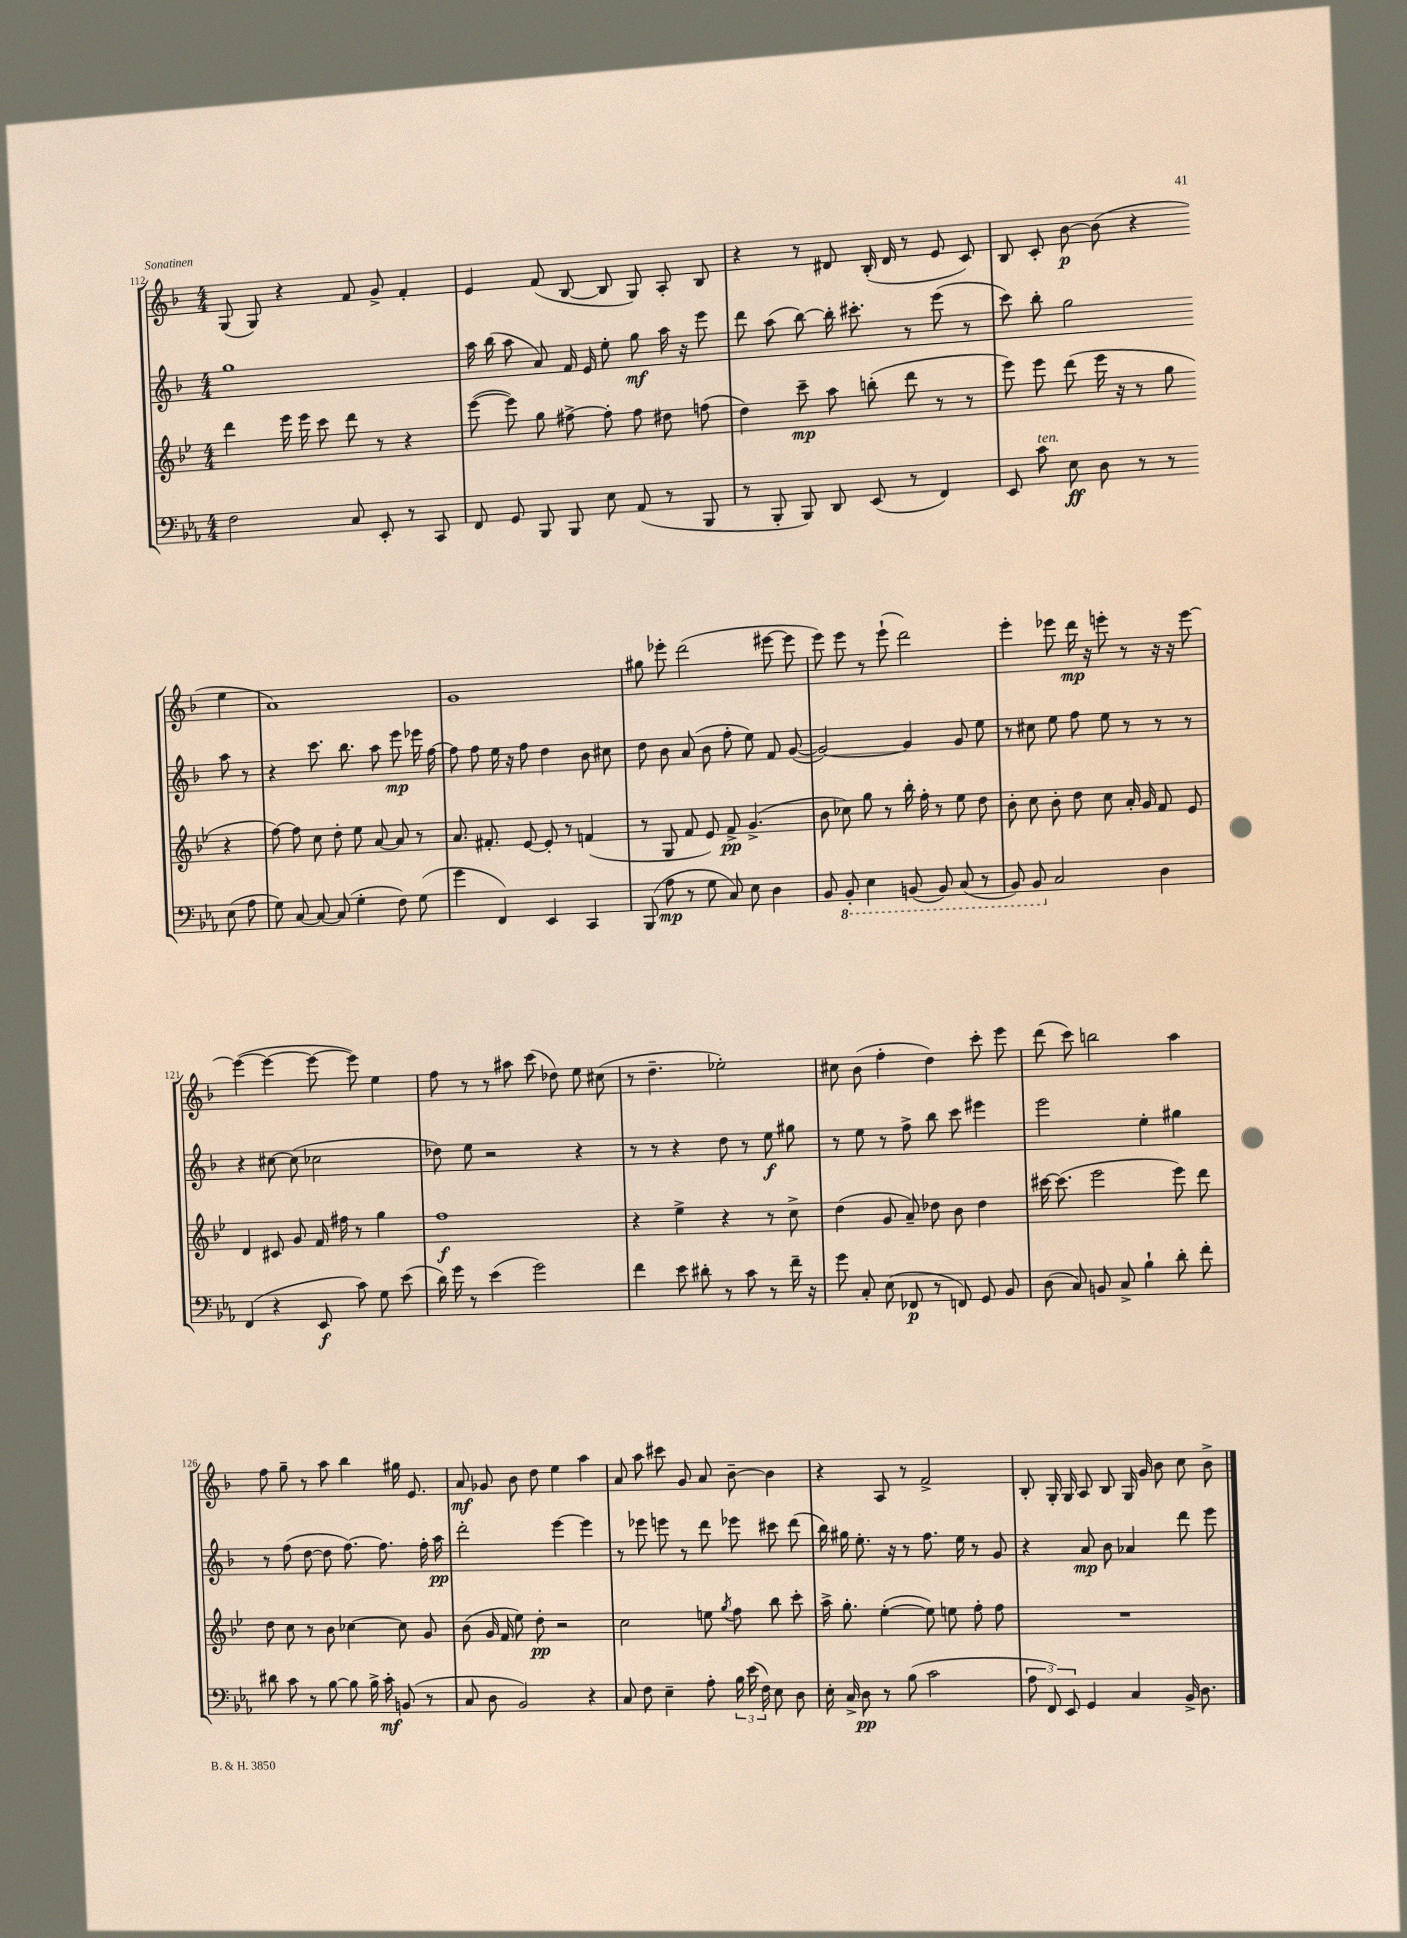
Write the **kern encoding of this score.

**kern	**dynam	**kern	**dynam	**kern	**dynam	**kern	**dynam
*part4	*part4	*part3	*part3	*part2	*part2	*part1	*part1
*staff4	*staff4	*staff3	*staff3	*staff2	*staff2	*staff1	*staff1
*clefF4	*	*clefG2	*	*clefG2	*	*clefG2	*
*k[b-e-a-]	*	*k[b-e-]	*	*k[b-]	*	*k[b-]	*
*M4/4	*	*M4/4	*	*M4/4	*	*M4/4	*
=112	=112	=112	=112	=112	=112	=112	=112
2F\	.	4ddd\	.	1gg	.	(8G/	.
.	.	.	.	.	.	8G/)	.
.	.	16eee-\	.	.	.	4r	.
.	.	16eee-\	.	.	.	.	.
.	.	8ccc\	.	.	.	.	.
8C/	.	8ddd\	.	.	.	8f/	.
8EE-'/	.	8r	.	.	.	8g^/	.
8r	.	4r	.	.	.	4f'/	.
8CC/	.	.	.	.	.	.	.
=113	=113	=113	=113	=113	=113	=113	=113
8FF/	.	([8eee-\	.	16aa\	.	4e/	.
.	.	.	.	(16bb-\	.	.	.
8GG/	.	8eee-\])	.	8aa\	.	.	.
8BBB-/	.	8gg\	.	8a/)	.	(8f/	.
8BBB-/	.	[8ff#X^\	.	16f/	.	[8B-/	.
.	.	.	.	16e/	.	.	.
8E-\	.	8ff#'\]	.	8ee'\	.	8B-/]	.
(8AA-/	.	8ff#\	.	8gg\	mf	8G/)	.
8r	.	8dd#X\	.	16aa\	.	8A'/	.
.	.	.	.	16r	.	.	.
8BBB-/	.	(8ffn\	.	8eee\	.	8B-/	.
=114	=114	=114	=114	=114	=114	=114	=114
8r	.	4dd\)	.	8ddd\	.	4r	.
8BBB-'/	.	.	.	(8aa\	.	.	.
8BBB-/)	.	8ccc~\	mp	[8bb-\)	.	8r	.
8DD/	.	8aa\	.	16bb-'\]	.	8d#X/	.
.	.	.	.	8.ccc#X'\	.	.	.
(8EE-/	.	(8bbn'\	.	.	.	(16B-'/	.
.	.	.	.	.	.	16d#/	.
8r	.	8ddd\	.	8r	.	8r	.
4FF/)	.	8r	.	(8eee\	.	8e/	.
.	.	8r	.	8r	.	8c/)	.
=115	=115	=115	=115	=115	=115	=115	=115
8EE-/	.	8eee-\)	.	8ccc\)	.	8B-/	.
!LO:TX:a:i:t=ten.	!	!	!	!	!	!	!
8c\	.	8eee-\	.	8bb-'\	.	8c'/	.
8E-\	ff	(8ddd\	.	2gg\	.	[8b-\	p
8D\	.	16eee-\	.	.	.	(8b-\]	.
.	.	16r	.	.	.	.	.
8r	.	8r	.	.	.	4r	.
8r	.	8gg\	.	.	.	.	.
(8E-\	.	4r	.	8aa\	.	4ee\	.
8A-\	.	.	.	8r	.	.	.
!!LO:LB:g=z
=116	=116	=116	=116	=116	=116	=116	=116
8G\)	.	[8ff\)	.	4r	.	1a)	.
[8C/	.	8ff\]	.	.	.	.	.
8C/_	.	8cc\	.	8.ccc\	.	.	.
(8C/]	.	8dd'\	.	.	.	.	.
.	.	.	.	8.bb-\	.	.	.
4G'\	.	8ee-\	.	.	.	.	.
.	.	[8a/	.	8aa\	.	.	.
8F\)	.	8a/]	.	8eee\	mp	.	.
(8G\	.	8r	.	16eee-X\	.	.	.
.	.	.	.	[16ff\	.	.	.
=117	=117	=117	=117	=117	=117	=117	=117
4g\	.	8.a/	.	8ff\]	.	1g	.
.	.	.	.	8ff\	.	.	.
.	.	8.f#X'/	.	.	.	.	.
4FF/)	.	.	.	16ee\	.	.	.
.	.	.	.	16r	.	.	.
.	.	[8e-/	.	8ff\	.	.	.
4EE-/	.	8e-'/]	.	4dd\	.	.	.
.	.	8r	.	.	.	.	.
4CC/	.	(4fn/	.	8b-\	.	.	.
.	.	.	.	8cc#X\	.	.	.
=118	=118	=118	=118	=118	=118	=118	=118
(8BBB-/	.	8r	.	8dd\	.	8gg#X\	.
8A-\	mp	8G/	.	8b-\	.	8eee-X'\	.
8r	.	8f/	.	(8a/	.	(2ddd\	.
8G\	.	8e-/)	.	8b-\	.	.	.
8C/)	.	8f^/	pp	8ff'\	.	.	.
8E-\	.	(4.g^/	.	8ee\)	.	.	.
4D\	.	.	.	8f/	.	[8eee#X\	.
.	.	.	.	([8g/	.	8eee#\]	.
=119	=119	=119	=119	=119	=119	=119	=119
8BB-/	.	8b-\	.	2g/_)	.	8eee\)	.
*8ba	*	*	*	*	*	*	*
8BBB-'/	.	8cc-X\)	.	.	.	8eee\	.
4EE-\	.	8gg\	.	.	.	8r	.
.	.	8r	.	.	.	(8eee`\	.
(8BBBn/	.	16bb-'\	.	4g/]	.	2ddd\)	.
.	.	16ff'\	.	.	.	.	.
8BBB/)	.	8r	.	.	.	.	.
(8CC/	.	8ee-\	.	8g/	.	.	.
8r	.	8dd\	.	8ee\	.	.	.
=120	=120	=120	=120	=120	=120	=120	=120
8BBB-/)	.	8b-'\	.	8r	.	4eee'\	.
8BBB-/	.	8cc\	.	8cc#X\	.	.	.
*X8ba	*	*	*	*	*	*	*
2C/	.	8b-'\	.	8ee\	.	8eee-X\	.
.	.	8dd\	.	8ff\	.	16ddd\	mp
.	.	.	.	.	.	16r	.
.	.	8cc\	.	8ee\	.	8eeen'\	.
.	.	16a'/	.	8r	.	8r	.
.	.	16g/	.	.	.	.	.
4D\	.	8f/	.	8r	.	16r	.
.	.	.	.	.	.	16r	.
.	.	8e-/	.	8r	.	[8eee\	.
!!LO:LB:g=z
=121	=121	=121	=121	=121	=121	=121	=121
(4FF/	.	4d/	.	4r	.	(4eee\_	.
4r	.	8c#X/	.	[8cc#X\	.	4eee\_	.
.	.	8g/	.	(8cc#\]	.	.	.
8EE-/	f	16f/	.	2cc-X\	.	8eee\_	.
.	.	16ff#X\	.	.	.	.	.
8c\)	.	8r	.	.	.	8eee\])	.
8G\	.	4gg\	.	.	.	4ee\	.
(8e-\	.	.	.	.	.	.	.
=122	=122	=122	=122	=122	=122	=122	=122
16d\)	.	1ff	f	8dd-X\)	.	8ff\	.
16g\	.	.	.	.	.	.	.
8r	.	.	.	8ee\	.	8r	.
(4e-\	.	.	.	2r	.	8r	.
.	.	.	.	.	.	8aa#X\	.
2g\)	.	.	.	.	.	(8ccc\	.
.	.	.	.	.	.	8dd-X\)	.
.	.	.	.	4r	.	8ee\	.
.	.	.	.	.	.	(8cc#X\	.
=123	=123	=123	=123	=123	=123	=123	=123
4f\	.	4r	.	8r	.	8r	.
.	.	.	.	8r	.	4.dd~\	.
8e-\	.	4ee-^\	.	4r	.	.	.
8d#X'\	.	.	.	.	.	.	.
8r	.	4r	.	8dd\	.	2ee-X'\)	.
8c\	.	.	.	8r	.	.	.
8r	.	8r	.	8ee\	f	.	.
16f~\	.	8cc^\	.	8gg#X\	.	.	.
16r	.	.	.	.	.	.	.
=124	=124	=124	=124	=124	=124	=124	=124
8g\	.	(4dd\	.	8r	.	8cc#X\	.
8C'/	.	.	.	8ee\	.	(8b-\	.
(8E-\	.	8g/	.	8r	.	4ff'\	.
8FF-X/	p	8a~/)	.	8ff^\	.	.	.
8r	.	8dd-X\	.	8bb-\	.	4dd\)	.
8FFn/)	.	8b-\	.	8ccc\	.	.	.
8GG/	.	4dd-\	.	4eee#X\	.	8ccc'\	.
8BB-/	.	.	.	.	.	8eee\	.
=125	=125	=125	=125	=125	=125	=125	=125
(8D\	.	[16ccc#X\	.	2eee\	.	(8ddd\	.
.	.	(8.ccc#\]	.	.	.	.	.
8C/)	.	.	.	.	.	8ccc\)	.
8BBn/	.	2eee-\	.	.	.	2bbn\	.
8C^/	.	.	.	.	.	.	.
4B-`\	.	.	.	4ee'\	.	.	.
8d'\	.	8eee-\)	.	4gg#X\	.	4aa\	.
8f'\	.	8ddd\	.	.	.	.	.
!!LO:LB:g=z
=126	=126	=126	=126	=126	=126	=126	=126
8d#X\	.	8dd\	.	8r	.	8ff\	.
8c\	.	8cc\	.	(8ff\	.	8gg~\	.
8r	.	8r	.	[8dd\	.	8r	.
[8B-\	.	8b-\	.	8dd\]	.	8aa\	.
8B-\]	.	[4cc-X\	.	[8.ff\)	.	4bb-\	.
16B-^\	.	.	.	.	.	.	.
16c'\	mf	.	.	8.ff\]	.	.	.
(8BBn/	.	8cc-\]	.	.	.	16gg#X\	.
.	.	.	.	.	.	8.e/	.
8r	.	8g/	.	16ff'\	.	.	.
.	.	.	.	16aa\	pp	.	.
=127	=127	=127	=127	=127	=127	=127	=127
8C/	.	(8b-\	.	2ddd'\	.	8a/	mf
8D\	.	16g/	.	.	.	8g-X/	.
.	.	16f/	.	.	.	.	.
2BB-/)	.	8ee-\)	.	.	.	8b-\	.
.	.	8dd'\	pp	.	.	8dd\	.
.	.	2r	.	[4eee\	.	4ee\	.
4r	.	.	.	4eee\]	.	4aa\	.
=128	=128	=128	=128	=128	=128	=128	=128
8C/	.	2cc\	.	8r	.	8a/	.
8F\	.	.	.	8eee-X\	.	8aa\	.
4E-~\	.	.	.	8eeen\	.	8ccc#X\	.
.	.	.	.	8r	.	8g/	.
8A-'\	.	8een\	.	8ddd\	.	8a/	.
.	.	8qgg/	.	.	.	.	.
24B-\	.	8ff\	.	8eee-X\	.	[8b-~\	.
(24e-\	.	.	.	.	.	.	.
24F\)	.	.	.	.	.	.	.
8E-\	.	8bb-\	.	8ccc#X\	.	4b-\]	.
8D\	.	8ccc'\	.	(8ddd\	.	.	.
=129	=129	=129	=129	=129	=129	=129	=129
16E-'\	.	16aa^\	.	16bb-\)	.	4r	.
16C^/	.	8.gg'\	.	16gg#X\	.	.	.
8D\	pp	.	.	8.ee'\	.	.	.
8r	.	([4ee-'\	.	.	.	8A/	.
.	.	.	.	16r	.	.	.
(8B-\	.	.	.	8r	.	8r	.
2c\	.	8ee-\])	.	8.ff\	.	2f^/	.
.	.	8een\	.	.	.	.	.
.	.	.	.	16ee\	.	.	.
.	.	8ff'\	.	8r	.	.	.
.	.	8ff\	.	8g/	.	.	.
=130	=130	=130	=130	=130	=130	=130	=130
12A-\	.	1r	.	4r	.	8B-'/	.
12FF/)	.	.	.	.	.	.	.
.	.	.	.	.	.	16G'/	.
12EE-/	.	.	.	.	.	.	.
.	.	.	.	.	.	16G/	.
4GG/	.	.	.	8a/	mp	8A/	.
.	.	.	.	8b-\	.	8B-/	.
4C/	.	.	.	4a-X/	.	16G/	.
.	.	.	.	.	.	16g/	.
.	.	.	.	.	.	8b-\	.
16BB-^/	.	.	.	8ddd\	.	8cc\	.
8.D\	.	.	.	.	.	.	.
.	.	.	.	8eee\	.	8b-^\	.
==	==	==	==	==	==	==	==
*-	*-	*-	*-	*-	*-	*-	*-
